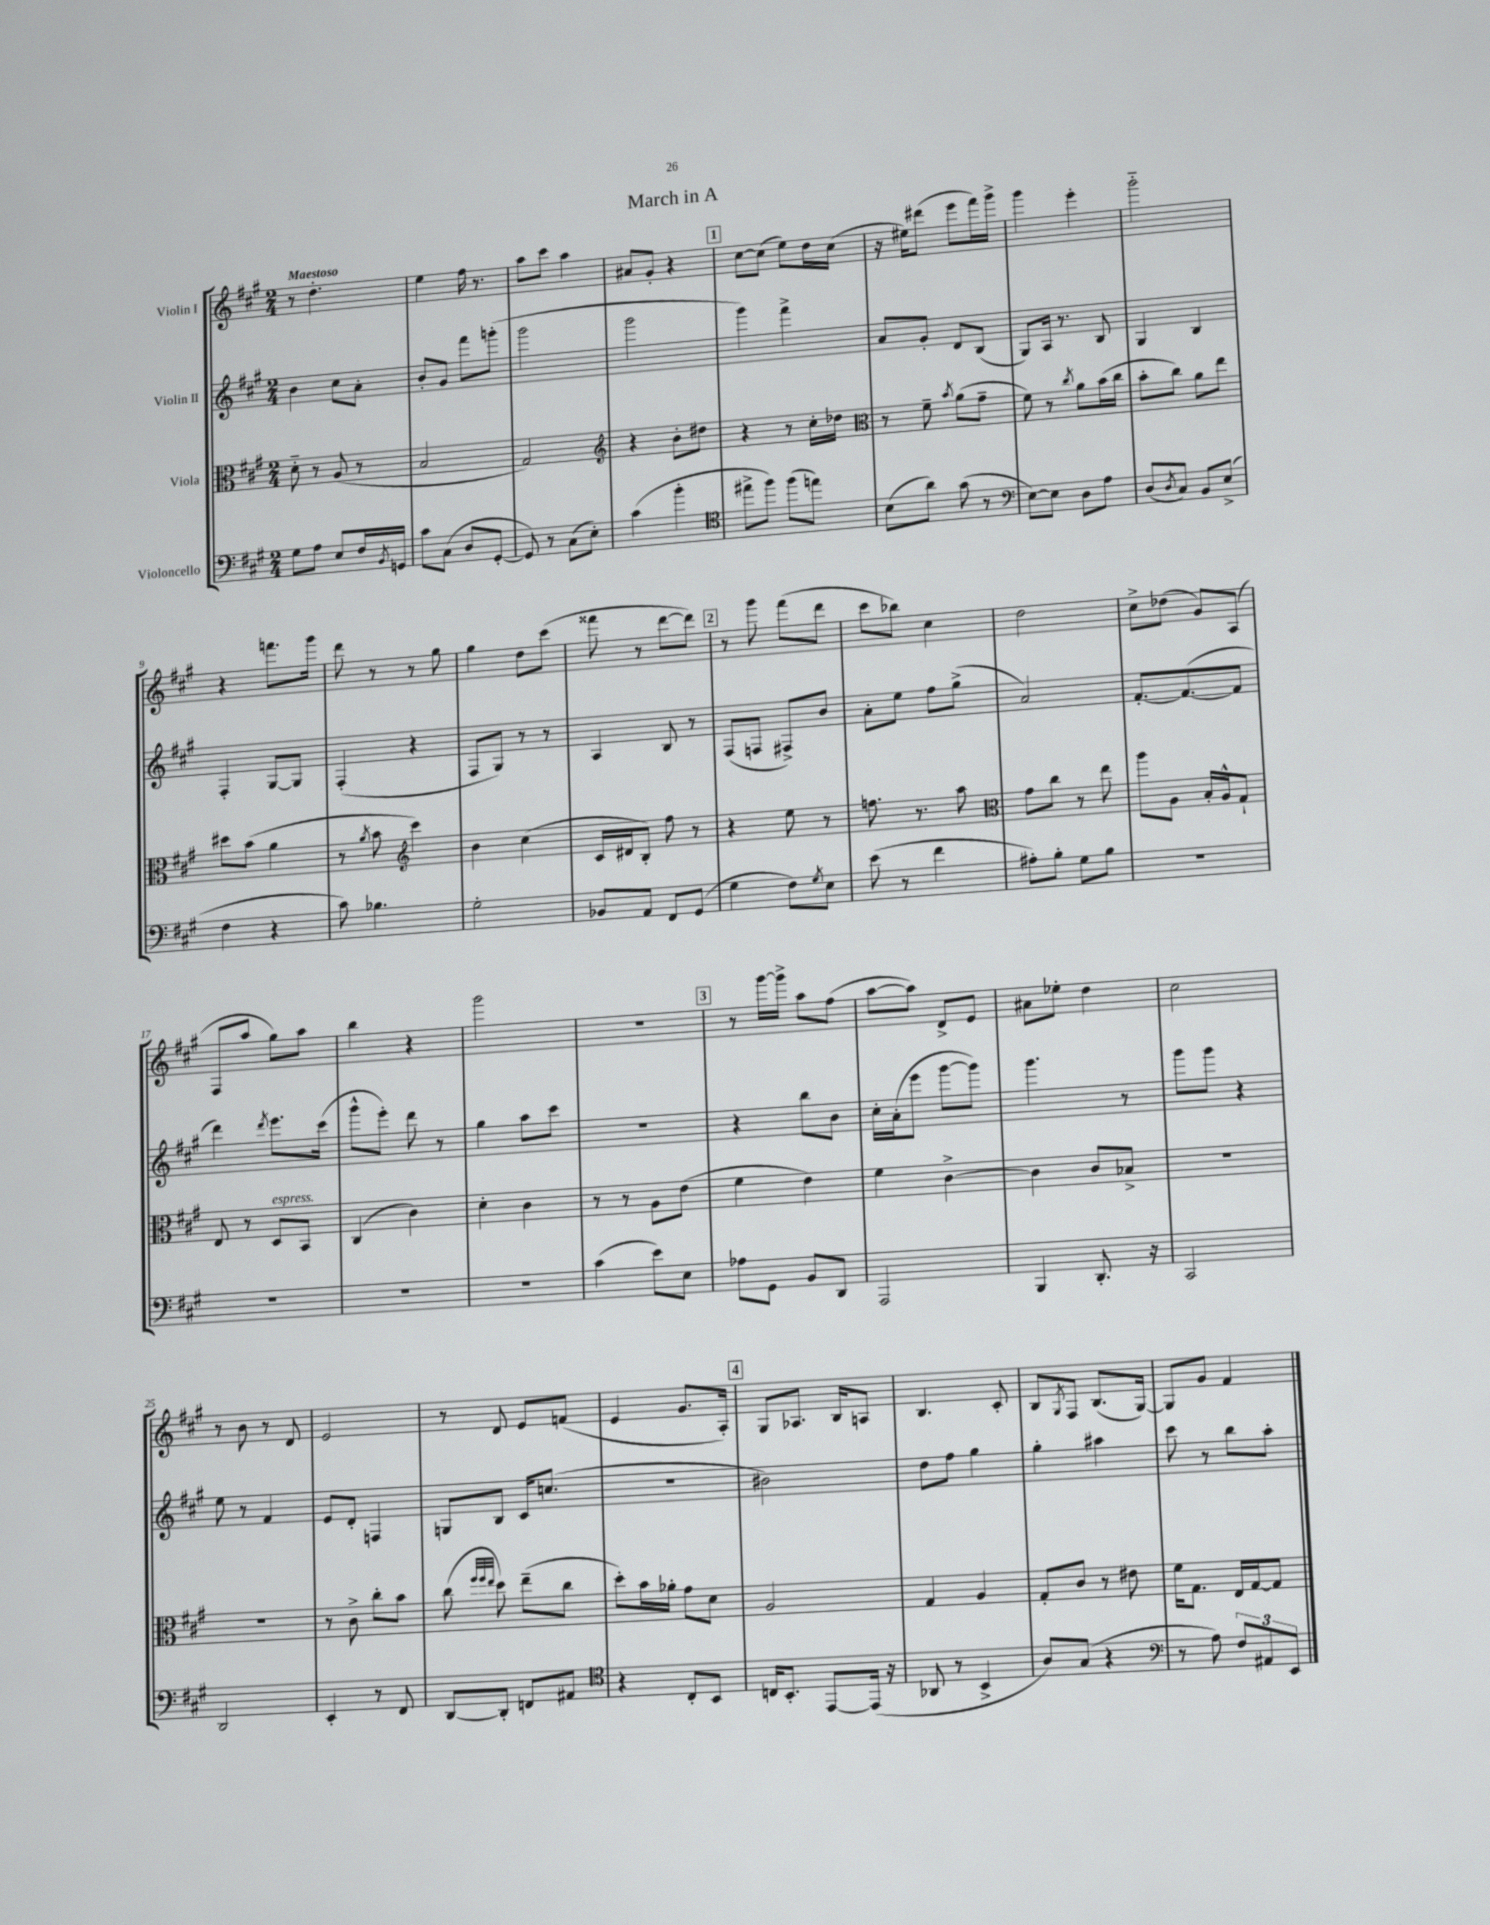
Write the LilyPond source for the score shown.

\header { title = "March in A" }
<<
\new StaffGroup <<
\new Staff = "s0" \with { instrumentName = "Violin I" } {
    \clef treble \key a \major \numericTimeSignature \time 2/4 \tempo "Maestoso"
    r8 d''4.-. |
    e''4 fis''16 r8. |
    a''8 cis'''8 a''4 |
    ais'8 gis'8-. r4 |
    \mark \markup { \box "1" } cis''8~ cis''8( e''8) d''16 cis''16( |
    r16 eis''16) dis'''8( e'''8 fis'''16) gis'''16-> |
    gis'''4 e'''4-. |
    gis'''2-_ |
    r4 f'''8. gis'''16 |
    d'''8 r8 r8 gis''8 |
    gis''4 d''8 cis'''8( |
    fisis'''8 r8 d'''8~ d'''8) |
    \mark \markup { \box "2" } r8 gis'''8 fis'''8( d'''8 |
    cis'''8 bes''8) cis''4 |
    d''2 |
    cis''8-> des''8( gis'8) a8( |
    fis8 a''8 gis''8) a''8 |
    b''4 r4 |
    gis'''2 |
    R2 |
    \mark \markup { \box "3" } r8 gis'''16~ gis'''16-> a''8 fis''8( |
    a''8~ a''8) d'8-> e'8 |
    ais'8 ees''8-. d''4 |
    cis''2 |
    r8 b'8 r8 d'8 |
    e'2 |
    r8 d'8 e'8 f'8( |
    e'4 gis'8. a16-.) |
    \mark \markup { \box "4" } gis8 aes8. b16 a8 |
    b4. cis'8-. |
    b8 \acciaccatura { gis8 } fis8 b8.( gis16~) |
    gis8 gis'8 fis'4 \bar "|." |
}
\new Staff = "s1" \with { instrumentName = "Violin II" } {
    \clef treble \key a \major \numericTimeSignature \time 2/4
    b'4 cis''8 a'8-. |
    b'8-. gis'8 fis'''8 g'''8-.( |
    gis'''2 |
    gis'''2 |
    \mark \markup { \box "1" } gis'''4) fis'''4-> |
    a'8 gis'8-. d'8 b8( |
    gis8) a16 r8. b8 |
    gis4 b4 |
    fis4-. gis8~ gis8 |
    fis4-.( r4 |
    fis8 gis8) r8 r8 |
    a4 b8 r8 |
    \mark \markup { \box "2" } fis8( f8 fis8->) b'8 |
    a'8-. e''8 fis''8 gis''8->( |
    a'2) |
    fis'8.~-. fis'8.~( fis'8 |
    d'''4) \acciaccatura { d'''8 } e'''8. cis'''16( |
    gis'''8-^ e'''8-.) d'''8 r8 |
    gis''4 a''8 cis'''8 |
    r2 |
    \mark \markup { \box "3" } r4 b''8 b'8 |
    cis''16-. a'16-.( e'''8 gis'''8~ gis'''8) |
    gis'''4. r8 |
    gis'''8 gis'''8 r4 |
    e''8 r8 fis'4 |
    e'8 d'8-. f4 |
    g8 b8 cis'16 c''8.( |
    r2 |
    \mark \markup { \box "4" } bis'2) |
    d''8 fis''8 gis''4 |
    gis''4-. ais''4 |
    cis'''8 r8 b''8 a''8-. \bar "|." |
}
\new Staff = "s2" \with { instrumentName = "Viola" } {
    \clef alto \key a \major \numericTimeSignature \time 2/4
    d'8-_ r8 a8( r8 |
    b2 |
    gis2) |
    \clef treble r4 b'8-. dis''8 |
    \mark \markup { \box "1" } r4 r8 cis''16-. des''16 |
    \clef alto r8 fis'8-- \acciaccatura { b'8 } a'8( gis'8-- |
    fis'8) r8 \acciaccatura { cis''8 } a'8 b'16( cis''16 |
    b'8-. cis''8) a'8 e''8 |
    dis''8 b'8( a'4 |
    r8 \acciaccatura { a'8 } b'8 \clef treble cis'''4) |
    b'4 cis''4( |
    cis'16 dis'16 b8-.) fis''8 r8 |
    \mark \markup { \box "2" } r4 e''8 r8 |
    f''8. r8. a''8 |
    \clef alto gis'8 cis''8 r8 e''8 |
    a''8 a8 b16-. a16-^ gis8-! |
    e8 r8 d8^\markup { \italic "espress." } b,8 |
    cis4( cis'4) |
    d'4-. cis'4 |
    r8 r8 a8 e'8( |
    \mark \markup { \box "3" } fis'4 e'4) |
    fis'4 cis'4~-> |
    cis'4 cis'8 bes8-> |
    R2 |
    R2 |
    r8 cis'8-> cis''8-. b'8 |
    cis''8( \grace { fis''32 fis''32 e''32 } d''8) e''8--( cis''8 |
    d''8-.) b'16 aes'16-. gis'8 d'8 |
    \mark \markup { \box "4" } a2 |
    gis4 a4 |
    gis8-. cis'8 r8 eis'8 |
    fis'16 gis8. e16 gis16~ gis8 \bar "|." |
}
\new Staff = "s3" \with { instrumentName = "Violoncello" } {
    \clef bass \key a \major \numericTimeSignature \time 2/4
    gis8 a8 e8 fis16 \acciaccatura { b,8 } g,16 |
    cis'8 cis8( d8 gis,8~-. |
    gis,8) r8 cis8( e8-.) |
    cis'4( b'4-. |
    \mark \markup { \box "1" } \clef tenor eis''8-> fis''8) fis''8( e''8) |
    b8( a'8) gis'8( r8 |
    \clef bass e8~) e8 d8 a8 |
    d8( \acciaccatura { d8 } cis8) b,8 e8->( |
    fis4 r4 |
    cis'8) bes4. |
    gis2-. |
    bes,8 a,8 fis,8 gis,8( |
    \mark \markup { \box "2" } gis4 fis8) \acciaccatura { gis8 } e8 |
    e'8( r8 fis'4 |
    ais8-.) b8-. gis8 b8 |
    R2 |
    R2 |
    R2 |
    R2 |
    cis'4( e'8) e8 |
    \mark \markup { \box "3" } aes8 gis,8 b,8 d,8 |
    a,,2 |
    b,,4 d,8.-. r16 |
    cis,2 |
    d,2 |
    e,4-. r8 fis,8 |
    d,8~ d,8-. f,8 ais,8 |
    \clef tenor r4 cis8-. b,8 |
    \mark \markup { \box "4" } c16 b,8.-. e,8~ e,16( r16 |
    aes,8 r8 b,4-> |
    a8) gis8( r4 |
    \clef bass r8 a8) \tuplet 3/2 { fis8 ais,8 e,8 } \bar "|." |
}
>>
>>
